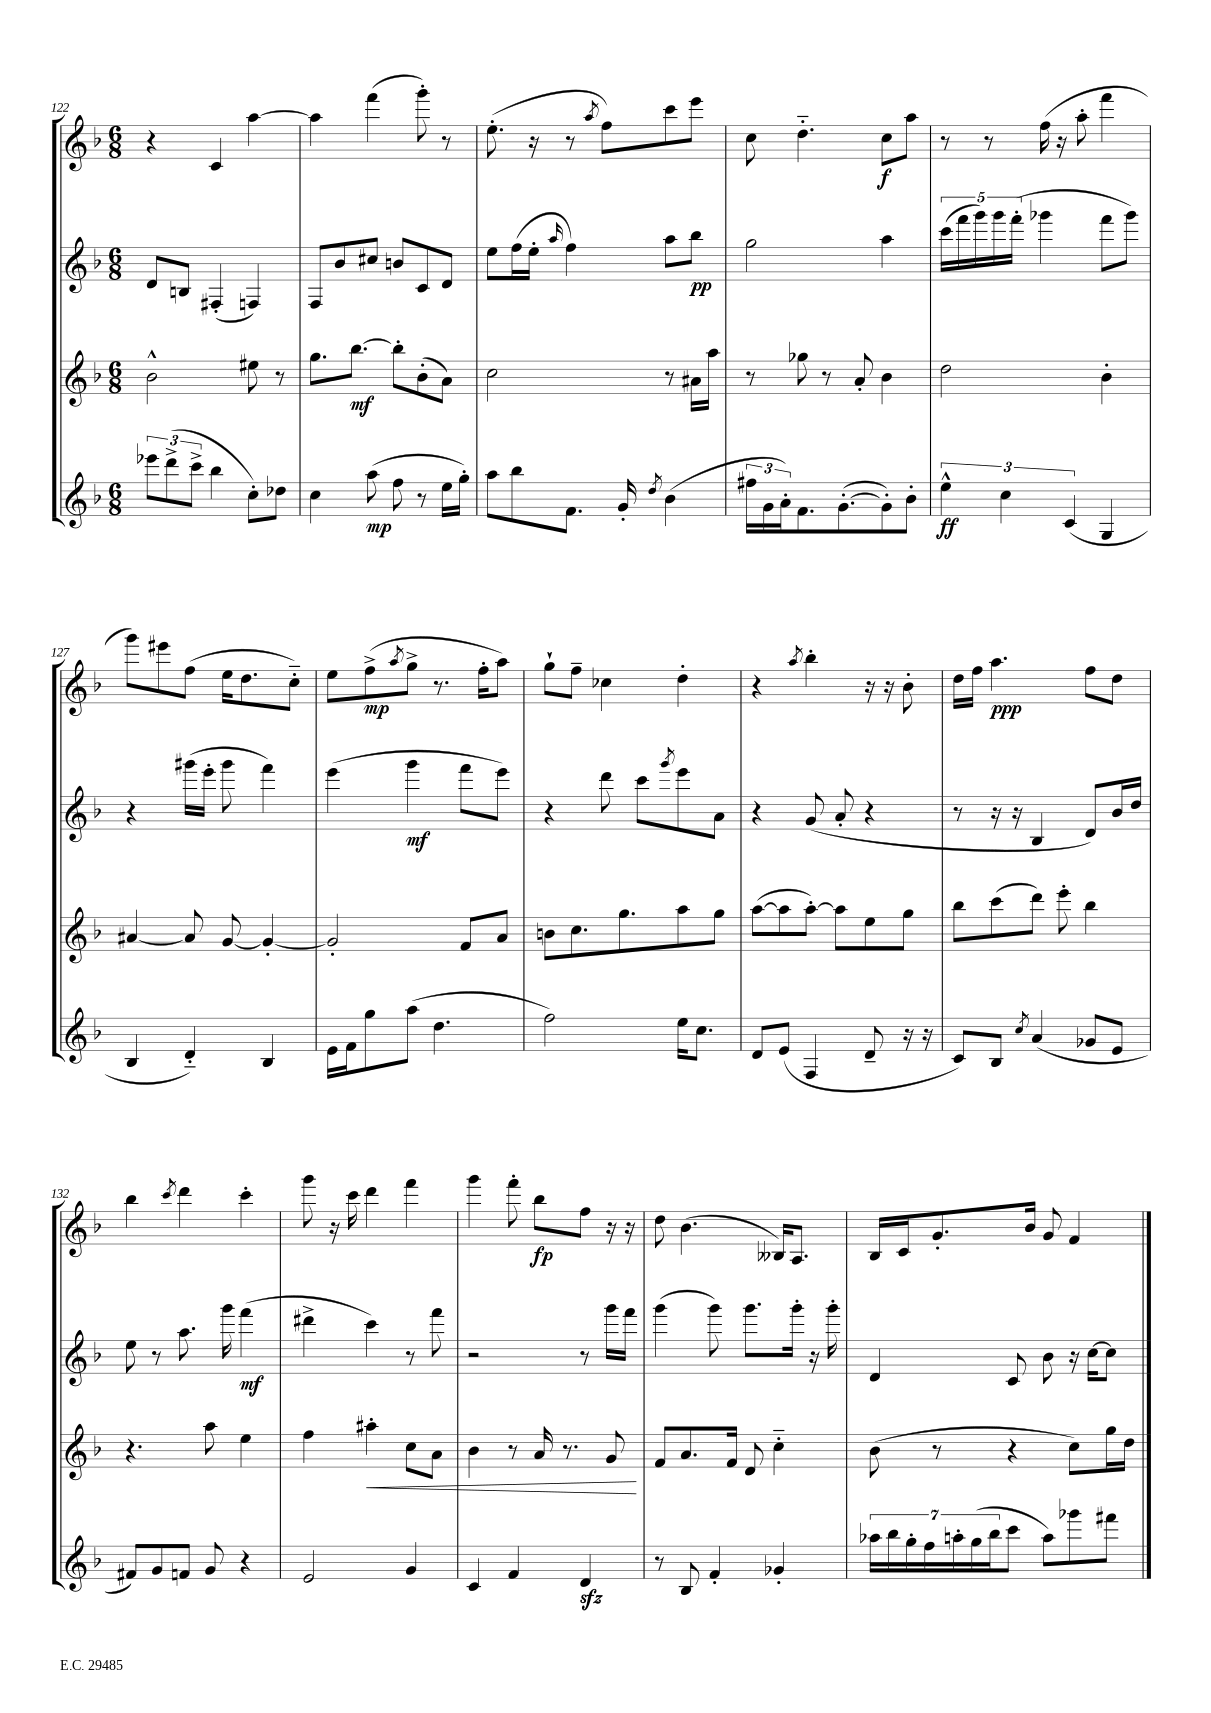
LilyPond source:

<<
\new StaffGroup <<
\new Staff = "s0" {
    \clef treble \key f \major \numericTimeSignature \time 6/8
    r4 c'4 a''4~ |
    a''4 f'''4( g'''8-.) r8 |
    e''8.-.( r16 r8 \acciaccatura { a''8 } f''8) c'''8 e'''8 |
    c''8 d''4.-_ c''8\f a''8 |
    r8 r8 f''16( r16 a''8-. f'''4 |
    g'''8) eis'''8 f''8( e''16 d''8. c''8-_) |
    e''8 f''8->\mp( \acciaccatura { a''8 } g''8-> r8. f''16-. a''8) |
    g''8-! f''8-- ces''4 d''4-. |
    r4 \acciaccatura { a''8 } bes''4-. r16 r16 bes'8-. |
    d''16 f''16 a''4.\ppp f''8 d''8 |
    bes''4 \acciaccatura { c'''8 } d'''4 c'''4-. |
    g'''8 r16 c'''16 d'''4 f'''4 |
    g'''4 f'''8-. bes''8\fp f''8 r16 r16 |
    d''8 bes'4.( beses16) a8. |
    bes16 c'16 g'8.-. bes'16 g'8 f'4 \bar "|." |
}
\new Staff = "s1" {
    \clef treble \key f \major \numericTimeSignature \time 6/8
    d'8 b8 fis4-.( f4) |
    f8 bes'8 cis''8 b'8 c'8 d'8 |
    e''8 f''16( e''16-. \grace { a''16 } f''4) a''8 bes''8\pp |
    g''2 a''4 |
    \tuplet 5/4 { c'''16( f'''16 g'''16) g'''16 f'''16-.( } ges'''4 f'''8 ges'''8) |
    r4 gis'''16( e'''16-. gis'''8 f'''4) |
    e'''4( g'''4\mf f'''8 e'''8) |
    r4 d'''8 c'''8 \acciaccatura { g'''8 } e'''8 a'8 |
    r4 g'8( a'8-. r4 |
    r8 r16 r16 bes4 d'8) bes'16 d''16 |
    e''8 r8 a''8. g'''16 f'''4\mf( |
    dis'''4-> c'''4) r8 f'''8 |
    r2 r8 g'''16 f'''16 |
    g'''4( g'''8) g'''8. g'''16-. r16 g'''16-. |
    d'4 c'8 bes'8 r16 c''16~ c''8 \bar "|." |
}
\new Staff = "s2" {
    \clef treble \key f \major \numericTimeSignature \time 6/8
    bes'2-^ eis''8 r8 |
    g''8. bes''8.~\mf bes''8-. bes'8-.( a'8) |
    c''2 r8 ais'16 a''16 |
    r8 ges''8 r8 a'8-. bes'4 |
    d''2 bes'4-. |
    ais'4~ ais'8 g'8~ g'4~-. |
    g'2-. f'8 a'8 |
    b'8 c''8. g''8. a''8 g''8 |
    a''8~( a''8 a''8~-.) a''8 e''8 g''8 |
    bes''8 c'''8( d'''8) e'''8-. bes''4 |
    r4. a''8 e''4 |
    f''4 ais''4-.\< c''8 a'8 |
    bes'4 r8 a'16 r8. g'8\! |
    f'8 a'8. f'16 d'8 c''4-_ |
    bes'8( r8 r4 c''8) g''16 d''16 \bar "|." |
}
\new Staff = "s3" {
    \clef treble \key f \major \numericTimeSignature \time 6/8
    \tuplet 3/2 { ees'''8 d'''8->( c'''8-> } bes''4 c''8-.) des''8 |
    c''4 a''8\mp( f''8 r8 e''16 g''16-.) |
    a''8 bes''8 f'8. g'16-. \acciaccatura { d''8 } bes'4( |
    \tuplet 3/2 { fis''16 g'16 a'16-.) } f'8. g'8.~-.( g'8-.) bes'8-. |
    \tuplet 3/2 { e''4-^\ff c''4 c'4( } g4 |
    bes4 d'4-_) bes4 |
    e'16 f'16 g''8 a''8( d''4. |
    f''2) e''16 c''8. |
    d'8 e'8( f4 d'8-- r16 r16 |
    c'8) bes8 \acciaccatura { c''8 } a'4( ges'8 e'8 |
    fis'8) g'8 f'8 g'8 r4 |
    e'2 g'4 |
    c'4 f'4 d'4\sfz |
    r8 bes8 f'4-. ges'4-. |
    \tuplet 7/4 { aes''16 bes''16 g''16-. f''16 a''16-. g''16( bes''16 } c'''8 a''8) ges'''8 fis'''8 \bar "|." |
}
>>
>>
\layout { \context { \Score currentBarNumber = #122 } }
